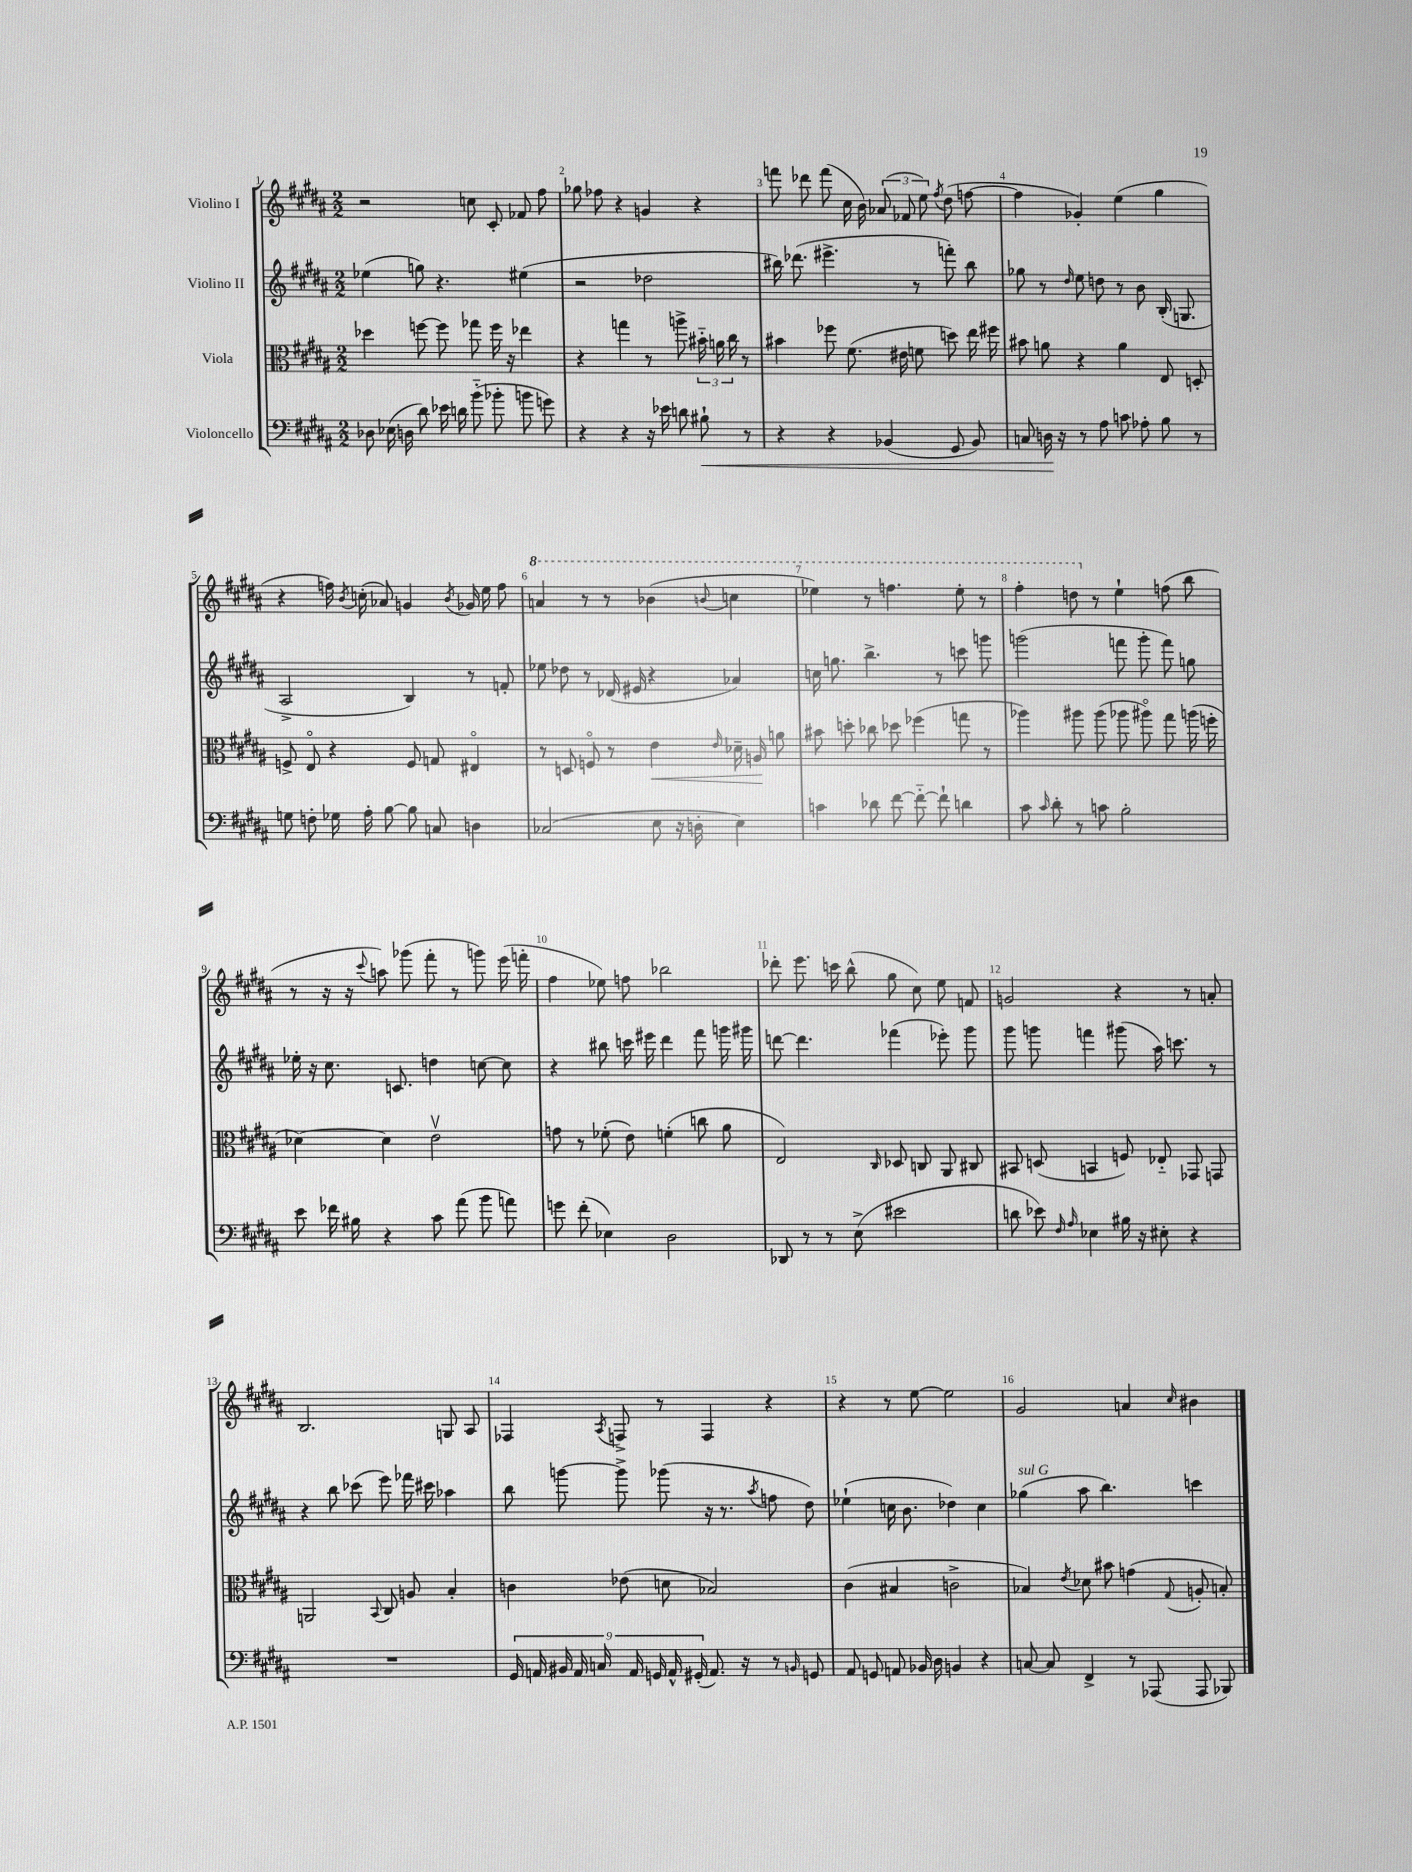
<<
\new StaffGroup <<
\new Staff = "s0" \with { instrumentName = "Violino I" } {
    \clef treble \key b \major \numericTimeSignature \time 2/2
    \autoBeamOff r2 c''8 cis'8-. fes'8 fis''8 |
    ges''8 fes''8 r4 g'4 r4 |
    f'''8 des'''8 f'''8( cis''16 b'16) \tuplet 3/2 { aes'8( fes'8 e''8) } \acciaccatura { fis''8 } dis''8( f''8~ |
    f''4 ges'4-.) e''4( gis''4 |
    r4 f''16) \acciaccatura { b'8 } c''16-.( aes'8) g'4 \acciaccatura { b'8 } ges'16 e''16 f''8 |
    \ottava #1 a''4 r8 r8 bes''4( \appoggiatura { b''8 } c'''4 |
    ees'''4) r8 f'''4. ees'''8-. r8 |
    fis'''4-. d'''8 \ottava #0 r8 e''4-! f''8( b''8 |
    r8 r16 r16 \appoggiatura { cis'''8 } a''8) ges'''8( fis'''8-. r8 g'''8) e'''16( f'''16-. |
    fis''4 ees''8) f''8 bes''2 |
    des'''8-. e'''8. c'''16 b''8-^( gis''8 cis''8) e''8 f'8 |
    g'2 r4 r8 a'8-. |
    b2. g8 ais8 |
    fes4 \acciaccatura { ais8 } f8-> r8 f4 r4 |
    r4 r8 e''8~ e''2 |
    gis'2 a'4 \grace { cis''16 } bis'4 \bar "|." |
}
\new Staff = "s1" \with { instrumentName = "Violino II" } {
    \clef treble \key b \major \numericTimeSignature \time 2/2
    \autoBeamOff ees''4( g''8) r4. eis''4( |
    r2 des''2 |
    bis''16) des'''8.( eis'''4.-> r8 f'''8-.) bis''8 |
    ges''8 r8 \grace { dis''16 } e''8 d''8 r8 b'8 b16-.( g8. |
    ais2-> b4) r8 f'8-. |
    ees''8 des''8 r8 des'16( eis'16 r4 aes'4) |
    c''16 g''8. b''4.-> r8 c'''8 g'''8 |
    g'''2( f'''8 g'''8-. f'''8) g''8 |
    ees''16-. r16 cis''8. c'8. d''4 c''8~ c''8 |
    r4 bis''8 c'''16 eis'''16 dis'''4 fis'''8 g'''16 gis'''16 |
    d'''8~ d'''4. fes'''4( ees'''8-.) gis'''8 |
    gis'''8 g'''8 f'''4 gis'''8( ais''16) c'''8. r8 |
    r4 b''8 ces'''8( e'''8) fes'''16 cis'''16 aes''4 |
    b''8 g'''8~ g'''8-> ges'''8( r16 r8. \acciaccatura { ais''8 } f''8 dis''8) |
    ees''4-!( c''16 b'8. des''4) c''4 |
    ges''4^\markup { \italic "sul G" }( ais''8 b''4.) c'''4 \bar "|." |
}
\new Staff = "s2" \with { instrumentName = "Viola" } {
    \clef alto \key b \major \numericTimeSignature \time 2/2
    \autoBeamOff des''4 f''8~ f''8 ges''8 f''16 r16 ees''4 |
    r4 g''4 r8 a''8-> \tuplet 3/2 { bis'16-_ a'16 cis''16 } r8 |
    bis'4 fes''8 fis'8.( eis'16 f'8 d''8) e''16 fis''16 |
    bis'8 a'8 r4 a'4 e8 d8-. |
    f8-> e8\flageolet r4 f8 g8 eis4\flageolet |
    r8 d8 f8\flageolet r8 e'4\< \grace { e'16 } des'16-- a16\! a'8 |
    bis'8 d''8-. ces''8 des''8 fes''4( g''8 r8 |
    aes''4) ais''8 ais''8( aes''8 ais''8\flageolet) gis''8 a''16( f''16-. |
    des'4~) des'4 e'2\upbow |
    g'8 r8 fes'8-.( e'8) f'4-.( c''8 ais'8 |
    e2) \grace { cis16 } des8 c8 ais,8 cis8 |
    bis,8 d8( b,4 f8) ees8-_ ges,8 g,8 |
    a,2 \appoggiatura { b,8 } cis8 a8 b4-. |
    c'4 ees'8( d'8 bes2) |
    cis'4( bis4 c'2-> |
    bes4) \acciaccatura { e'8 } des'8 bis'8 g'4( \appoggiatura { gis8 } a8-. b8-.) \bar "|." |
}
\new Staff = "s3" \with { instrumentName = "Violoncello" } {
    \clef bass \key b \major \numericTimeSignature \time 2/2
    \autoBeamOff des8 ees16( d16 dis'8) ees'16 d'16 b'8-_( bes'8-. b'8 g'8) |
    r4 r4 r16 ees'16 d'8 bis8-!\< r8 |
    r4 r4 bes,4( gis,8 bes,8) |
    c8 d16\! r16 r8 ais8 c'8 aes8-. b8 r8 |
    g8 f8-. ges16 ais16-. b8~ b8 c8 d4 |
    ces2( e8 r16 d16-. e4) |
    c'4 des'8 fis'8~ fis'8~-_ fis'8-! d'4 |
    cis'8 \grace { cis'16 } dis'8-. r8 c'8 b2-. |
    e'8 fes'16 bis16 r4 cis'8 ais'8( b'8 a'8) |
    g'8 fis'8-.( ees4) dis2 |
    des,8 r8 r8 e8->( eis'2 |
    d'8 ees'8) \grace { fis16 ais16 } ees4 bis16 r16 eis8-. r4 |
    R1 |
    \tuplet 9/8 { gis,16 a,16 bis,16 a,16 c16 a,16 g,16 a,16-^ gis,16-.( } a,8.) r16 r8 \grace { b,16 } g,8 |
    ais,8 g,8 a,8 bes,16 dis16 b,4 r4 |
    c8~ c8 fis,4-> r8 aes,,8( aes,,8 bes,,8) \bar "|." |
}
>>
>>
\layout { \context { \Score \override BarNumber.break-visibility = ##(#f #t #t) barNumberVisibility = #all-bar-numbers-visible } }
